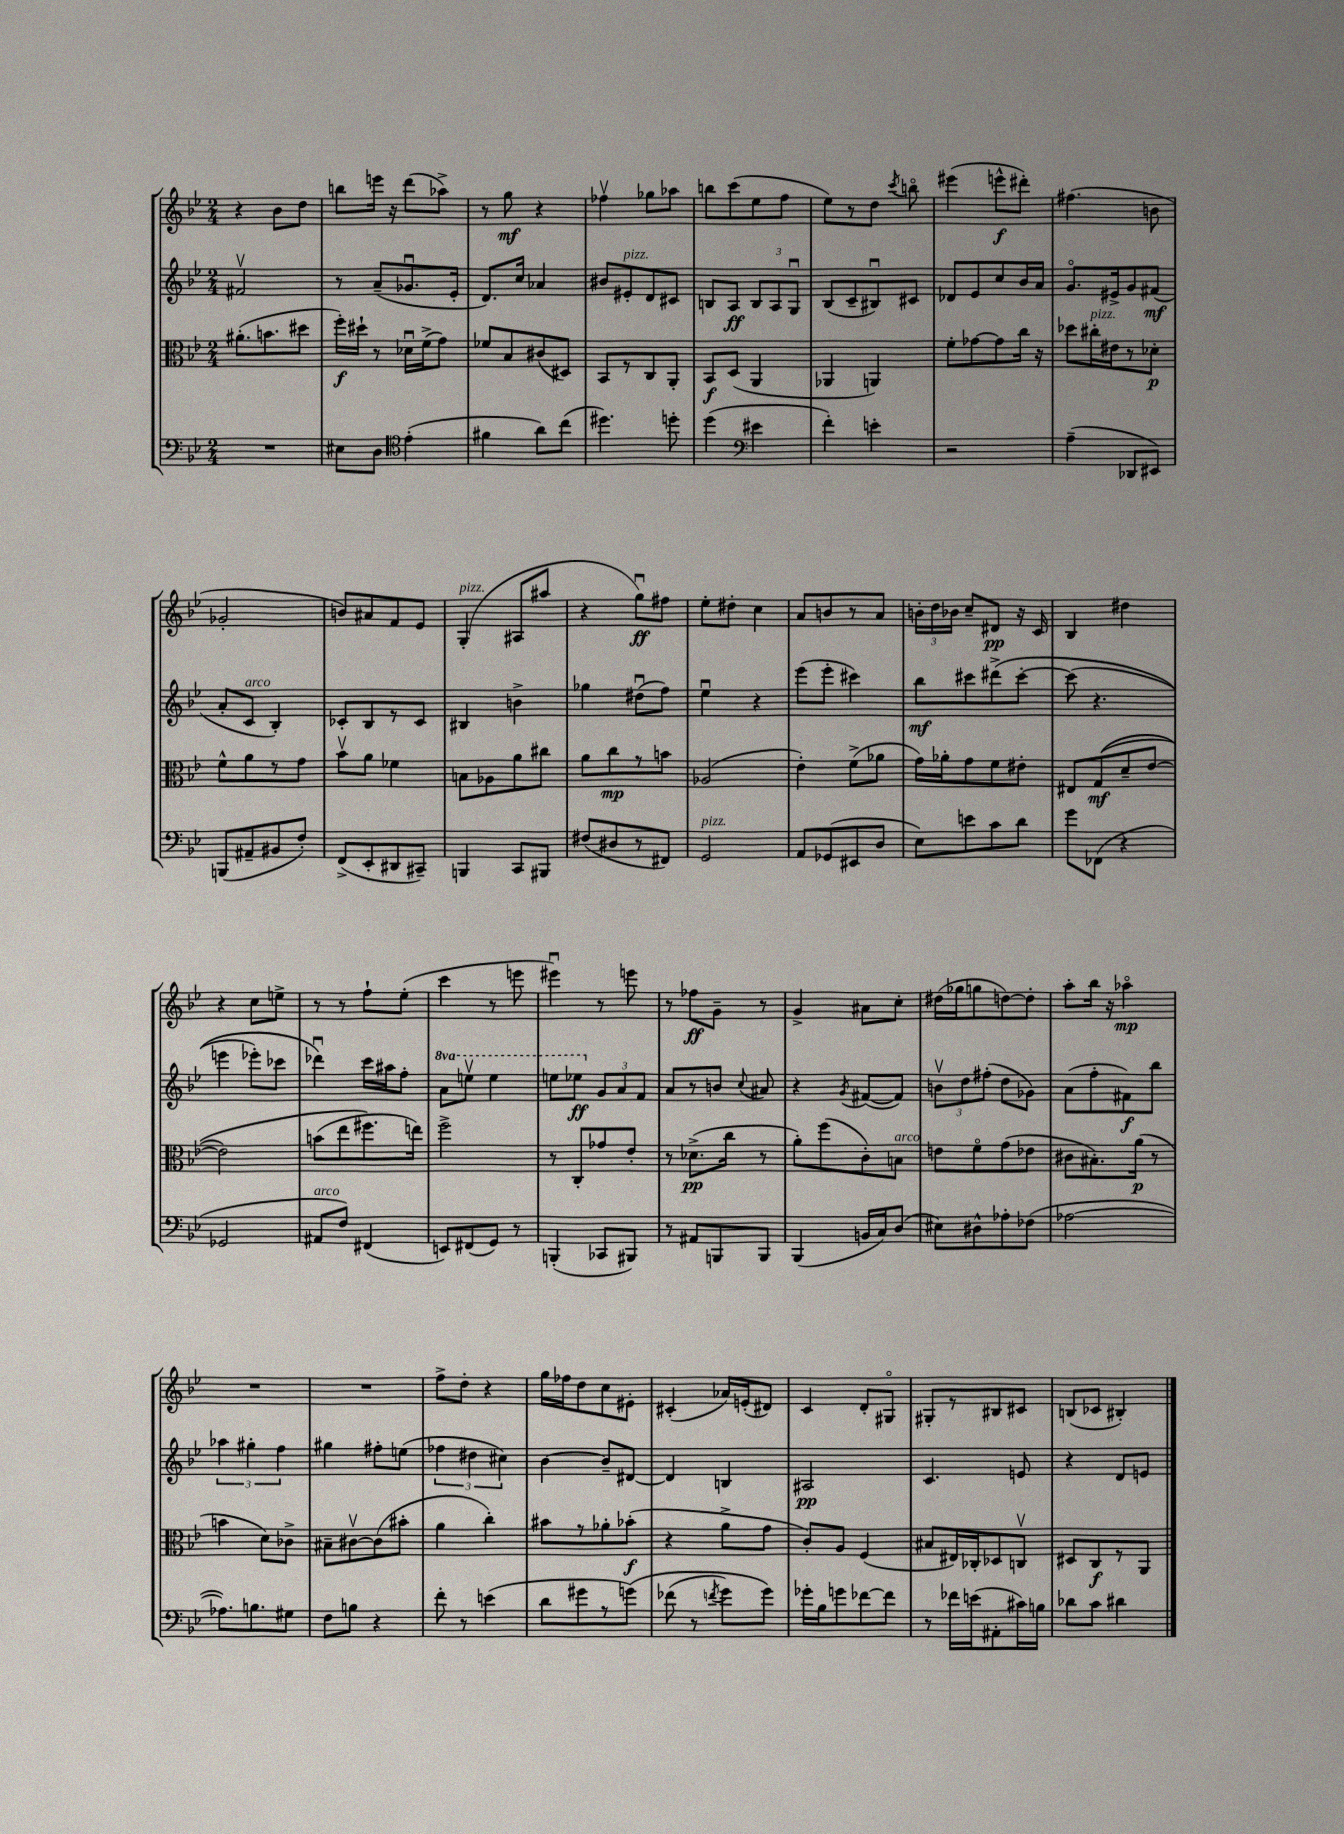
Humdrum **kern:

**kern	**kern	**kern	**kern
*staff4	*staff3	*staff2	*staff1
*clefF4	*clefC3	*clefG2	*clefG2
*k[b-e-]	*k[b-e-]	*k[b-e-]	*k[b-e-]
*M2/4	*M2/4	*M2/4	*M2/4
2r	(8.a#'	2f#v	4r
.	8.b	.	.
.	.	.	8b-
.	8dd#	.	8dd
=	=	=	=
8E#	16ff')	8r	8bb
.	16dd#`	.	.
8D	8r	(8a~	16eee
.	.	.	16r
*clefC4	*	*	*
(4e-'	16d-u	8.g-u	(8ddd
.	(16f^	.	.
.	8g)	.	8aa-^)
.	.	16e-'	.
=	=	=	=
4f#	8f-	8.d)	8r
.	8B-	.	8gg
.	.	16cc	.
8a)	(8c#	4a-	4r
(8cc	8D#)	.	.
=	=	=	=
4.dd#)	8BB-	8b#	4ff-v
.	8r	8e#'	.
.	8C	8d	8gg-
8dd'	8AA'	8c#	8aa-
=	=	=	=
(4dd	8BB-	8B	8bb
.	(8D	8A	(8ccc
*clefF4	*	*	*
4e#	4AA	12B	8ee-
.	.	12A	.
.	.	.	8ff
.	.	12Gu	.
=	=	=	=
4f')	4AA-	(8B-	8ee-)
.	.	8c~	8r
4e'	4AA)	8B#u)	8dd
.	.	.	8qccc
.	.	8c#	8bbo
=	=	=	=
2r	8f'	8d-	(4eee#
.	[8g-	8e-	.
.	8g-]	8cc	8eee^^
.	16cc	16b-	8ddd#')
.	16r	16a	.
=	=	=	=
(4A~	8dd-	8.go	(4.ff#
.	16cc#'	.	.
.	16e#	16e#^	.
8DD-	8r	8g	.
8EE#)	8d-'	(8f#	8b
=	=	=	=
(8BBB	8f^^	8a'	2g-'
8AA#~	8a	8c	.
8BB#	8r	4B-')	.
8F')	8g	.	.
=	=	=	=
(8FF^	8b-v	8c-'	8b)
8EE-'	8a	8B-	8a#
8DD#	4f-	8r	8f
8CC#~)	.	8c-	8e-
=	=	=	=
4BBB	8B	4B#	(4G'
.	8A-	.	.
8CC	8a	4b^	8A#
8BBB#	8cc#	.	8aa#
=	=	=	=
(8F#	8a	4gg-	4r
8D#	8cc	.	.
8r	8r	(8dd#u	8ggu)
8FF#)	8b	8ff)	8ff#
=	=	=	=
2GG	(2A-	4ee-u	8ee-'
.	.	.	8dd#'
.	.	4r	4cc
=	=	=	=
8AA	4e-')	(8eee-	8a
(8GG-	.	8eee-'	8b
8EE#	(8f^	4ccc#)	8r
8D	8a-	.	8a
=	=	=	=
8E-)	16g)	8bb-	24b'
.	.	.	24dd
.	16a-'	.	.
.	.	.	24b-
8e	8g	8ccc#	8cc~
8c	8f	&(8ddd#^	8d#
8d	8e#'	[8ccc#'	16r
.	.	.	16c
=	=	=	=
8g	8E#	(8ccc#]	4B-
(8FF-	&((8G	4.r	.
4r	8d~	.	4dd#
.	[8e-	.	.
=	=	=	=
2GG-	2e-])	4eee	4r
.	.	8eee-')	8cc
.	.	8ccc-	8ee^
=	=	=	=
8AA#	(8b	4ddd-u&)	8r
8F)	8ee-	.	8r
(4FF#	8.ff#&)	16ccc	8ff`
.	.	16aa#	.
.	.	8ff'	(8ee-'
.	16ee)	.	.
=	=	=	=
8EE)	2ff^	8aa	4ccc
(8FF#	.	8eeev	.
8GG)	.	4eee	8r
8r	.	.	8eee
=	=	=	=
(4BBB'	8r	8eee	4eee#u)
.	8C'	8eee-	.
8CC-	8g-	12g	8r
.	.	12a	.
8BBB#)	8e-'	.	8eee
.	.	12f	.
=	=	=	=
8r	8r	8a	8r
8AA#	(8.d-^	8r	8ff-
8BBB	.	8b	8g~
.	16cc	.	.
.	.	8qqcc	.
8BBB	8r	8a#	8r
=	=	=	=
(4BBB-	8a')	4r	4g^
.	(8ff	.	.
.	.	8qg	.
16BB	8c')	([8f#	8a#
16C)	.	.	.
(8D	8B	8f#])	8cc'
=	=	=	=
8E#)	8e	12bv	(16dd#
.	.	.	16gg-
.	.	12dd	.
8D#^^	8fo	.	8gg
.	.	(12ff#'	.
8A-'	(8g	8dd	[8dd)
(8F-	8e-	8g-)	8dd']
=	=	=	=
[2A-	8c#	(8a	8aa'
.	8.B#')	8ff'	16bb-
.	.	.	16r
.	.	8f#)	4aa-o
.	(16a	.	.
.	8r	8bb-	.
=	=	=	=
8.A-])	4b	6aa-	2r
.	.	6gg#'	.
8.B	.	.	.
.	8d)	.	.
.	.	6ff	.
8G#	8c-^	.	.
=	=	=	=
8F	8B#~	4gg#	2r
8B	[8c#v	.	.
4r	(8c#]	8ff#'	.
.	8b#'	(8ee	.
=	=	=	=
8f'	4a	6ff-	8ff^
8r	.	.	8dd'
.	.	6dd#	.
(4e	4cc')	.	4r
.	.	6cc#)	.
=	=	=	=
8d	8b#	[4b-	16gg
.	.	.	16ff-
8g#	8r	.	8dd
8r	8a-'	8b-~]	8cc
&(8g)	(8b-'	[8d#	8e#'
=	=	=	=
(8f-	4r	4d#]	(4c#'
8r	.	.	.
8qf	.	.	.
8g)	8a^	4B	16a-)
.	.	.	(16e'
8g&)	8g	.	8d#)
=	=	=	=
16g-'	8c')	2A#	4c
16B-	.	.	.
8g	8A	.	.
[8f-	(4F	.	8d'
8f-]	.	.	8G#o
=	=	=	=
8r	8B#	4.c	8G#'
16f-	16E#)	.	8r
(16e	16C-'	.	.
8AA#'	8D-	.	8B#
16c#)	8Cv	8e	8c#
16B	.	.	.
=	=	=	=
8d-	8D#	4r	(8B
8c	8C	.	8c-
4d#	8r	8d	4B#')
.	8AA	8e	.
==	==	==	==
*-	*-	*-	*-
